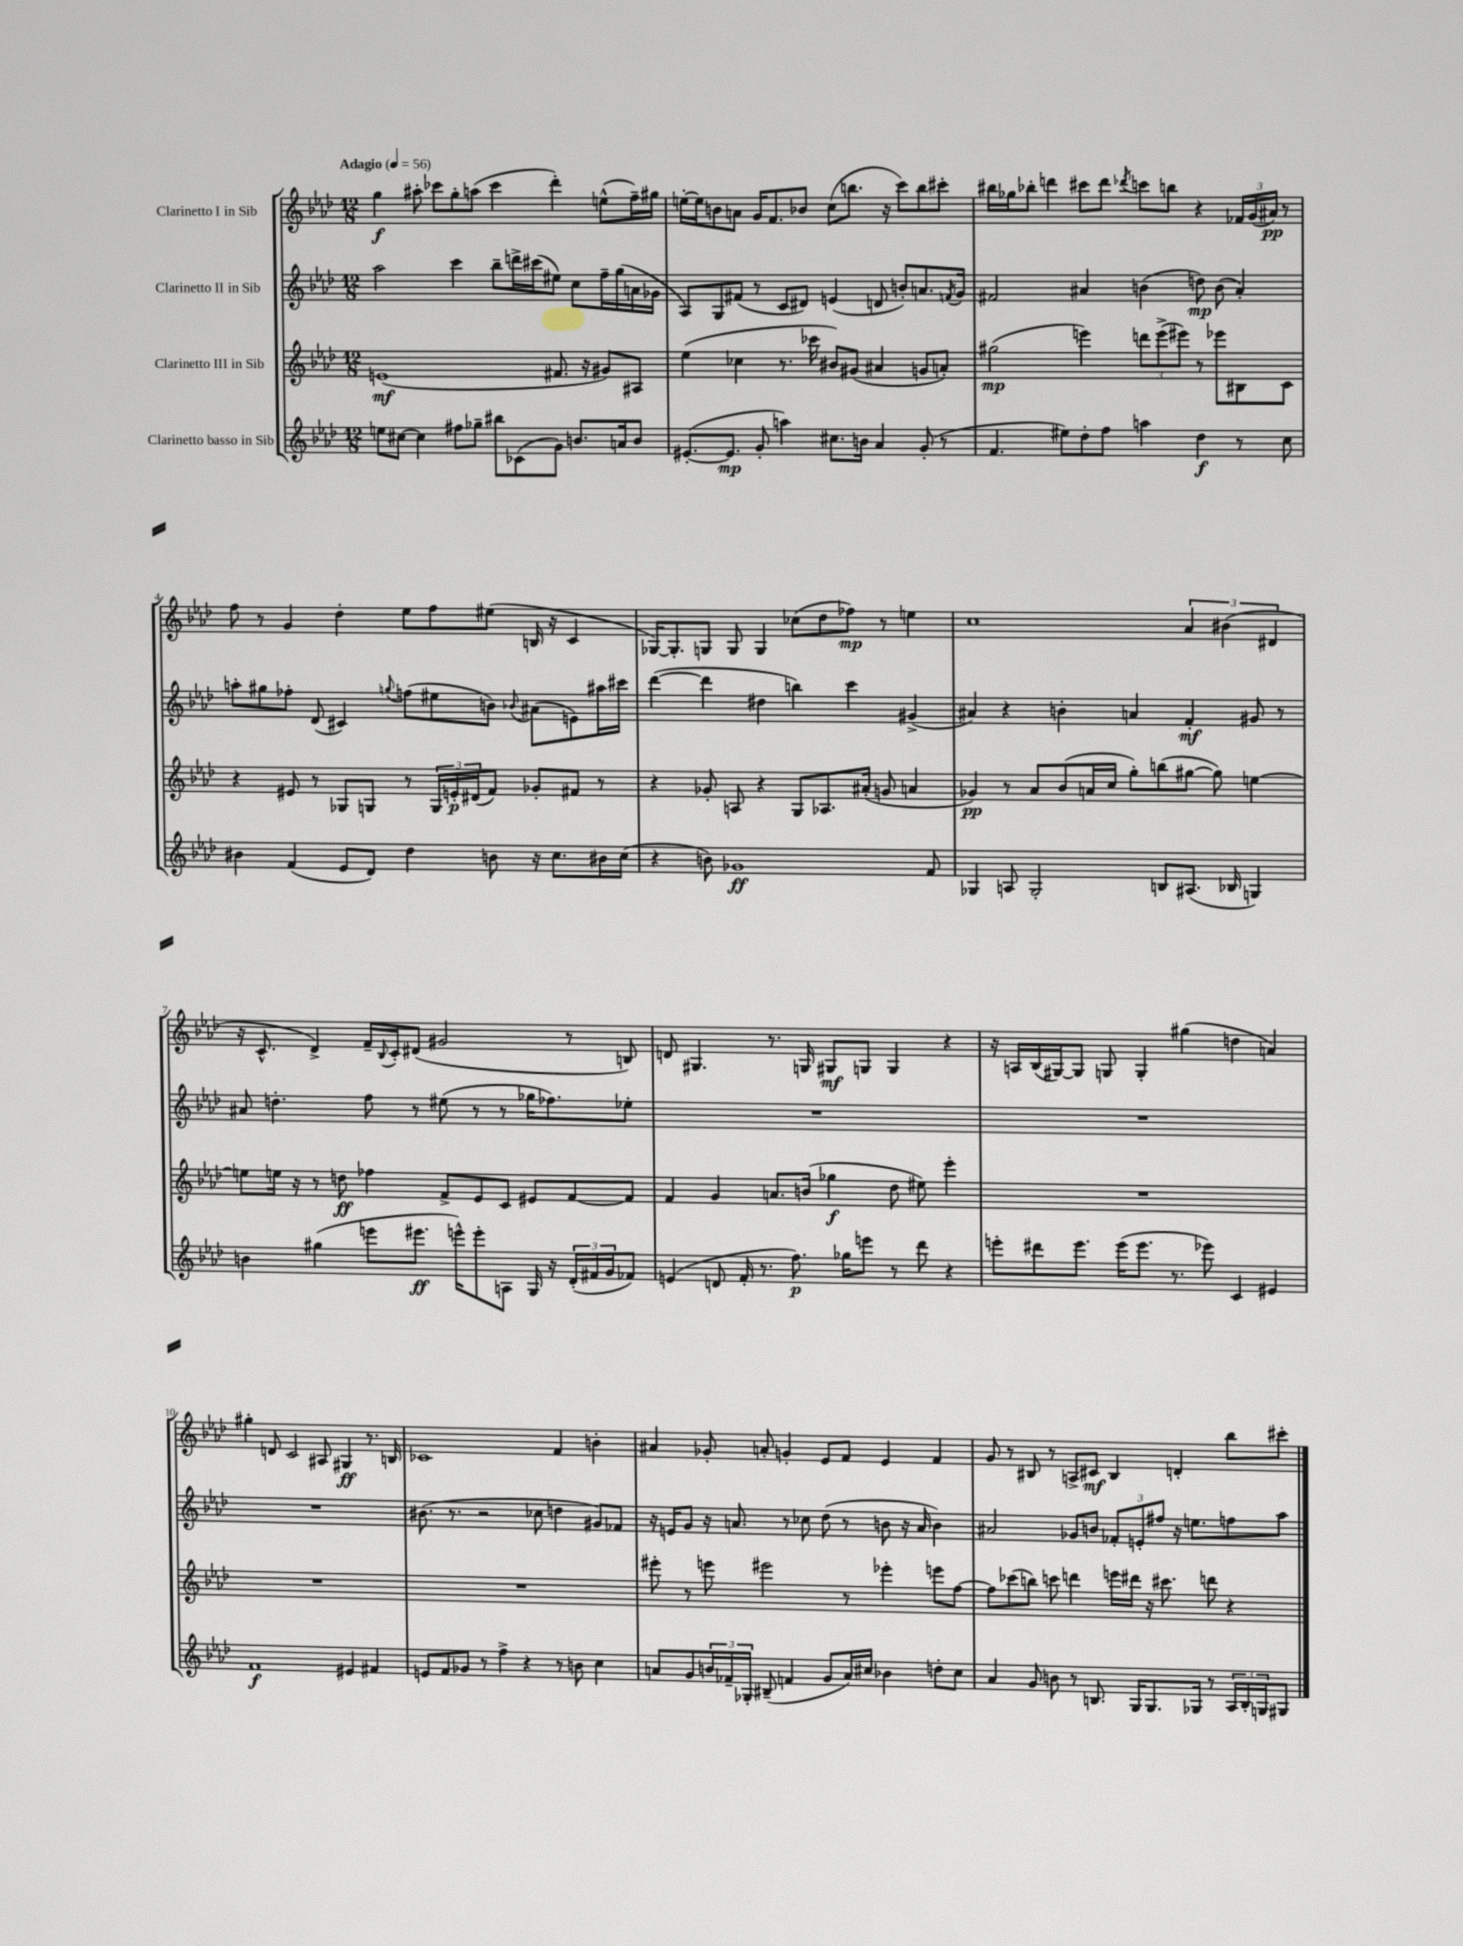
<<
\new StaffGroup <<
\new Staff = "s0" \with { instrumentName = "Clarinetto I in Sib" } {
    \clef treble \key aes \major \numericTimeSignature \time 12/8 \tempo "Adagio" 4 = 56
    g''4\f ais''8-. ces'''8 g''8-. a''8( ces'''4 des'''4-.) e''8-^( f''16--) gis''16 |
    e''16~-. e''16 b'8 a'8 g'16 f'8. bes'8 c''8( b''8. r16 c'''8) b''8 cis'''8-. |
    bis''16 ges''16 bes''8-. d'''4 cis'''8 d'''8 \acciaccatura { des'''8 } c'''8 b''8 r4 \tuplet 3/2 { fes'16 g'16( ais'16\pp) } r8 |
    f''8 r8 g'4 des''4-. ees''8 f''8 eis''8( b16 r16 c'4 |
    ges16~) ges8.-. g8 g8 g4 ces''8( des''8 fes''8\mp) r8 e''4 |
    c''1 \tuplet 3/2 { aes'4 bis'4( dis'4 } |
    r16 c'8.-^ des'4->) f'16-- \appoggiatura { bes8 } c'16-. dis'8( gis'2 r8 b8) |
    d'8 gis4. r8. g16 gis8\mf g8 g4 r4 |
    r16 a16 bes16( gis16~) gis8 g8 g4-. gis''4( d''4 a'4) |
    gis''4-. d'8 c'2 ais8 gis4\ff r8. b16 |
    ces'1 f'4 b'4-. |
    ais'4 ges'8-. a'8-. g'4-. ees'8 f'8 ees'4 f'4 |
    g'8 r8 bis8 r8 a8-> cis'8\mf bis4 d'4-. bes''8 cis'''8-. \bar "|." |
}
\new Staff = "s1" \with { instrumentName = "Clarinetto II in Sib" } {
    \clef treble \key aes \major \numericTimeSignature \time 12/8
    aes''2 c'''4 bes''8-- d'''16-> cis'''16( eis''8) c''8 f''16-- g''16( a'16 ges'16 |
    aes8) g8 fis'8( r8 c'8 dis'8) e'4( d'8 b'8-.) a'8. \acciaccatura { f'8 } g'16 |
    fis'2 ais'4 b'4( d''8\mp) b'8( ais'4-.) |
    a''8-. gis''8 fes''8-. des'8( cis'4) \appoggiatura { g''8 } f''8( eis''8 b'8) \appoggiatura { bes'8 } ais'8( e'8) ais''16 cis'''16 |
    des'''4~( des'''4 dis''4 b''4) c'''4 gis'4->( |
    ais'4) r4 b'4-. a'4 f'4-.\mf gis'8 r8 |
    ais'8 d''4.-. f''8 r8 eis''8( r8 r8 ges''16 fes''8.) ees''8-. |
    R1. |
    R1. |
    R1. |
    bis'8.( r8. r2 ces''8 d''4 gis'8) fes'8 |
    r16 e'16 g'8 r16 a'8. r8 ces''8 des''8( r8 b'8 r16 a'16 b'4) |
    ais'2 ges'8 b'8 \tuplet 3/2 { fes'8-. e'8-. fis''8 } r16 e''8. f''8 aes''8 \bar "|." |
}
\new Staff = "s2" \with { instrumentName = "Clarinetto III in Sib" } {
    \clef treble \key aes \major \numericTimeSignature \time 12/8
    e'1\mf( fis'8. r16 gis'8) ais8 |
    ees''4( ces''4 r8. ces'''16 bis'8) gis'8( ais'4 g'8 a'8-.) |
    gis''2\mp( e'''4) \tuplet 3/2 { d'''8 e'''8->( eis'''8) } r8 ees'''8 bis8 c'8 |
    r4 eis'8 r8 ges8 g8 r8 \tuplet 3/2 { g16 e'16-.\p dis'16( } f'8) ges'8-. fis'8 r8 |
    r4 ges'8-. a8 r4 g8 aes8. ais'16-.( g'8 a'4 |
    ges'4\pp) r8 aes'8 bes'8( a'16 c''16 g''8-.) b''8( gis''8~ gis''8) e''4~ |
    e''8 e''16 r16 r8 d''8\ff fes''4 f'8-> ees'8 c'8 eis'8 f'8~ f'8 |
    f'4 g'4 a'8. b'16( ges''4\f des''8 eis''8) ees'''4-. |
    R1. |
    R1. |
    R1. |
    eis'''8-. r8 e'''8 eis'''2 r8 ees'''4-. e'''8 f''8~ |
    f''8 ces'''8( b''8) c'''8 d'''4 e'''16 dis'''16 r16 cis'''8. d'''8 r4 \bar "|." |
}
\new Staff = "s3" \with { instrumentName = "Clarinetto basso in Sib" } {
    \clef treble \key aes \major \numericTimeSignature \time 12/8
    e''8 cis''8~ cis''4 fis''8 ges''8-- bis''8 ces'8( g'8) b'8. a'16 b'8 |
    eis'8.~-.( eis'8.\mp g'8-. a''4) cis''8. b'16 aes'4 g'8-.( r8 |
    f'4. eis''8) des''8-. f''8 a''4 des''4\f r8 c''8 |
    bis'4 f'4( ees'8 des'8) des''4 b'8 r16 c''8. bis'16 c''16( |
    r4 b'8) ges'1\ff f'8 |
    ges4 a8 ges2-. b8 ais8.( bes16 g4) |
    b'4 gis''4( e'''8 eis'''8.\ff e'''16-^) e'''8-. a8 g16 r16 \tuplet 3/2 { des'16-.( fis'16 g'16 } fes'8) |
    e'4( d'8 f'16-. r8. f''8.\p) ges''16 e'''8 r8 des'''8 r4 |
    e'''8-. dis'''8 e'''8. e'''16( e'''8. r8. ees'''8) c'4 eis'4 |
    f'1\f eis'4 fis'4 |
    e'8 f'8 ges'8 r8 f''4-> r4 r8 b'8 c''4 |
    a'8 g'8 \tuplet 3/2 { b'16 fes'16-- ges16-. } bis8--( f'4 g'8 a'16) cis''16 bes'4 d''8-. cis''8 |
    aes'4 g'8 b'8 r8 b8. g16 g8. ges16 r8 \tuplet 3/2 { aes16 b16-. g16 } gis8 \bar "|." |
}
>>
>>
